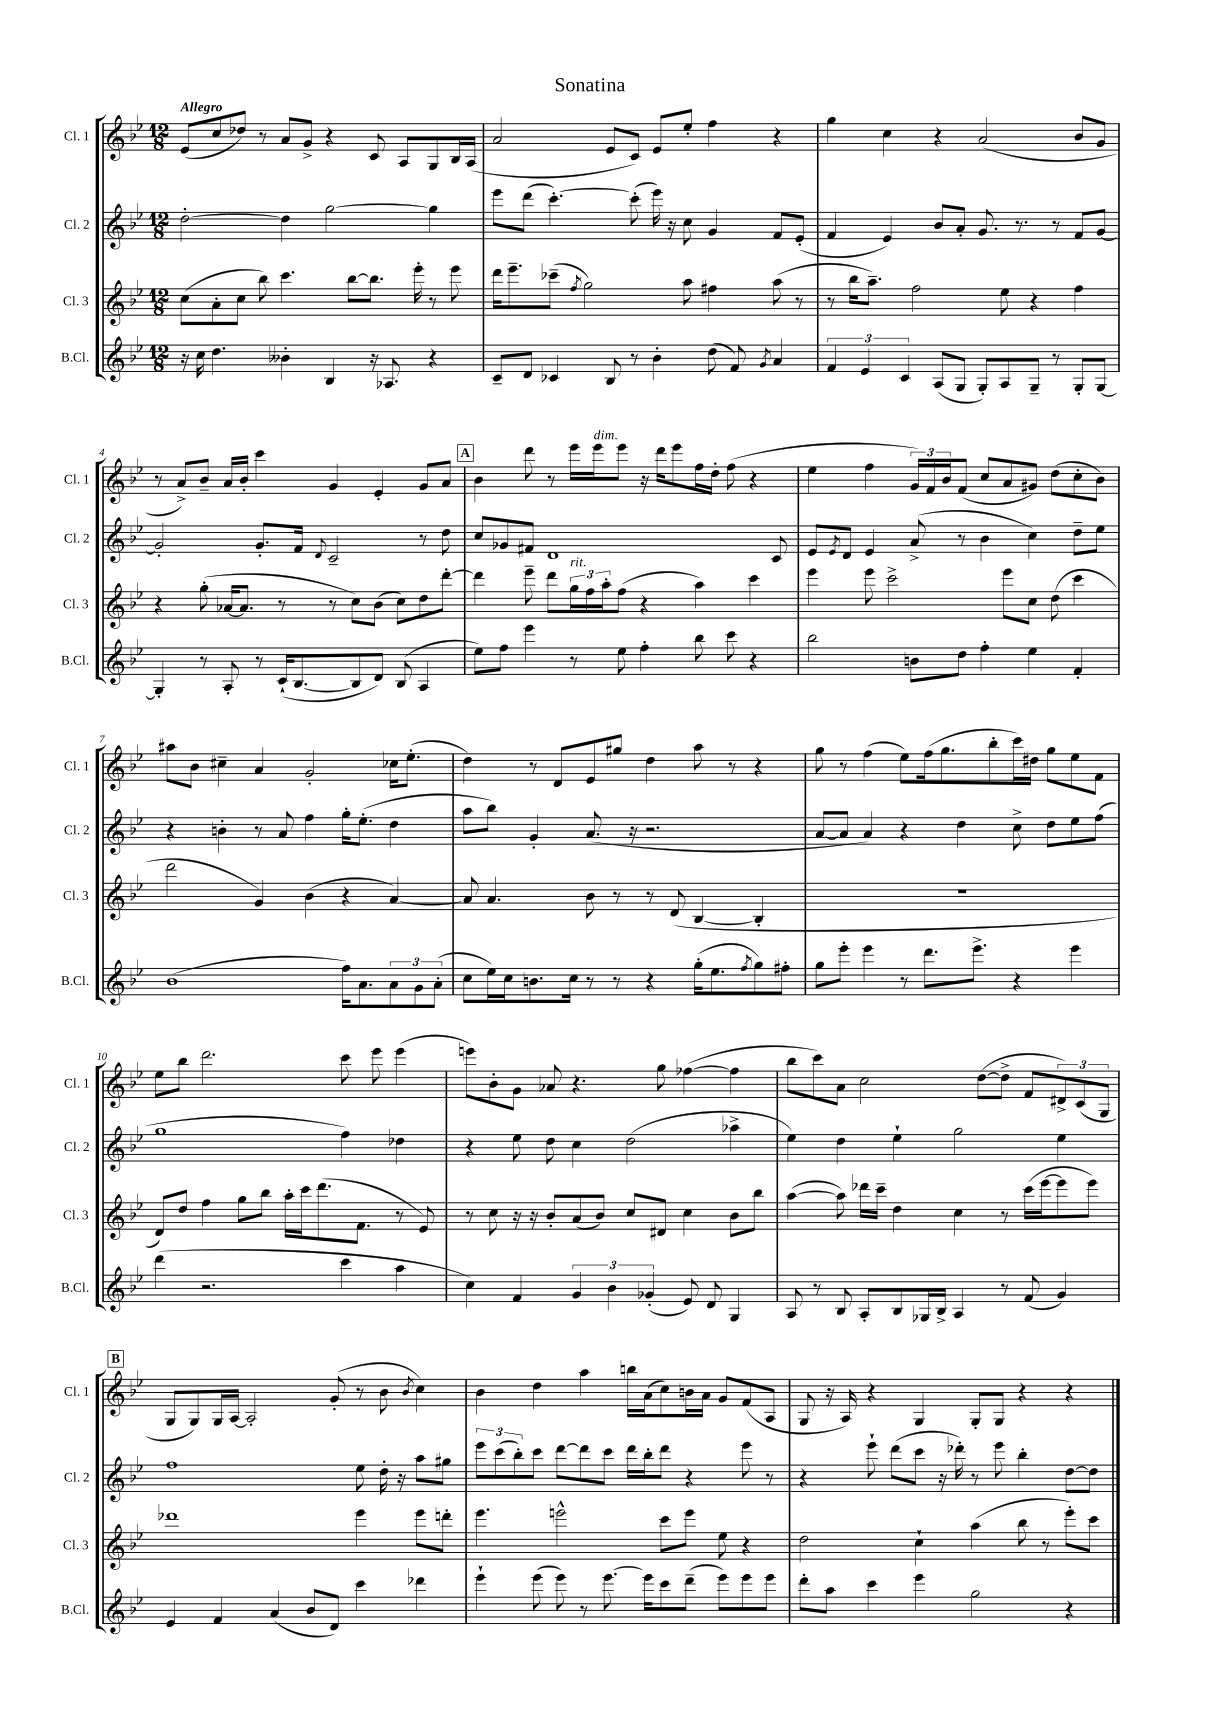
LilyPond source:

\header { title = "Sonatina" }
<<
\new StaffGroup <<
\new Staff = "s0" \with { instrumentName = "Cl. 1" shortInstrumentName = "Cl. 1" } {
    \clef treble \key bes \major \numericTimeSignature \time 12/8 \tempo "Allegro"
    ees'8( c''8 des''8) r8 a'8 g'8-> r4 c'8 a8 g8 bes16 a16( |
    a'2 ees'8 c'8) ees'8 ees''8-. f''4 r4 |
    g''4 c''4 r4 a'2( bes'8 g'8 |
    r8 a'8->) bes'8-- a'16 bes'16-. c'''4 g'4 ees'4-. g'8 a'8 |
    \mark \markup { \box "A" } bes'4 d'''8 r8 ees'''16 ees'''16^\markup { \italic "dim." } ees'''8 r16 d'''16 ees'''8 f''16 d''16-. f''8( r4 |
    ees''4 f''4 \tuplet 3/2 { g'16) f'16 bes'16 } f'8( c''8 a'8 gis'8) d''8( c''8-. bes'8) |
    ais''8 bes'8 cis''4-- a'4 g'2-. ces''16 ees''8.-.( |
    d''4) r8 d'8 ees'8 gis''8 d''4 a''8 r8 r4 |
    g''8 r8 f''4( ees''8) f''16( g''8. bes''8-. c'''16) dis''16 g''8 ees''8 f'8 |
    ees''8 bes''8 d'''2. c'''8 ees'''8 ees'''4( |
    e'''8) bes'8-. g'8 aes'8 r4. g''8 fes''4~( fes''4 |
    bes''8 c'''8) a'8 c''2 d''8~( d''8-> f'8 \tuplet 3/2 { dis'8->) c'8( g8 } |
    \mark \markup { \box "B" } g8 g8) g16 a16~ a2-. g'8-.( r8 bes'8 \acciaccatura { bes'8 } c''4) |
    bes'4 d''4 a''4 b''16 a'16( c''8) b'16 a'16 g'8 f'8( a8 |
    g8 r16 a16) r4 g4 g8-. g8 r4 r4 \bar "|." |
}
\new Staff = "s1" \with { instrumentName = "Cl. 2" shortInstrumentName = "Cl. 2" } {
    \clef treble \key bes \major \numericTimeSignature \time 12/8
    d''2~-. d''4 g''2~ g''4 |
    ees'''8 d'''8( c'''4.~-.) c'''8-.( ees'''16) r16 c''8 g'4 f'8 ees'8-.( |
    f'4 ees'4) bes'8 a'8-. g'8. r8. r8 f'8 g'8~ |
    g'2-. g'8.-. f'16 \appoggiatura { d'8 } c'2-- r8 d''8 |
    \mark \markup { \box "A" } c''8 ges'8 fis'8 d'1 c'8 |
    ees'8 \acciaccatura { ees'8 } d'8 ees'4 a'8->( r8 bes'4 c''4) d''8-- ees''8 |
    r4 b'4-. r8 a'8 f''4 g''16-. ees''8.-.( d''4 |
    a''8 bes''8) g'4-. a'8.( r16 r2. |
    a'8~ a'8 a'4) r4 d''4 c''8-> d''8 ees''8 f''8( |
    g''1 f''4) des''4 |
    r4 ees''8 d''8 c''4 d''2( aes''4-> |
    ees''4) d''4 ees''4-! g''2 ees''4 |
    \mark \markup { \box "B" } f''1 ees''8 d''16-. r16 a''8 gis''8 |
    \tuplet 3/2 { ees'''8 c'''8( bes''8-.) } c'''8 d'''8~ d'''8 c'''8 d'''16 bes''16-. d'''8 r4 ees'''8 r8 |
    r4 ees'''8-! d'''8( c'''8 r16 des'''16-.) r8 ees'''8 bes''4-. d''8~ d''8 \bar "|." |
}
\new Staff = "s2" \with { instrumentName = "Cl. 3" shortInstrumentName = "Cl. 3" } {
    \clef treble \key bes \major \numericTimeSignature \time 12/8
    c''8( a'8-. c''8 bes''8) c'''4. bes''8~ bes''8. ees'''16-. r8 ees'''8 |
    d'''16 ees'''8.-- ces'''8--( \acciaccatura { f''8 } g''2) a''8 fis''4 a''8( r8 |
    r8 bes''16 a''8.--) f''2 ees''8 r4 f''4 |
    r4 g''8-.( aes'16~ aes'8. r8 r8 c''8) bes'8( c''8) d''8 d'''8~-. |
    \mark \markup { \box "A" } d'''4 ees'''8-- d'''8 \tuplet 3/2 { g''16^\markup { \italic "rit." } f''16 a''16-. } f''8( r4 a''4) c'''4 |
    ees'''4 ees'''8 c'''2-> ees'''8 c''8 d''8( c'''4 |
    d'''2 g'4) bes'4( r4 a'4~) |
    a'8 a'4. bes'8 r8 r8 d'8( bes4~ bes4-. |
    R1. |
    d'8) d''8 f''4 g''8 bes''8 a''16-. c'''16 d'''8.( f'8. r8 ees'8) |
    r8 c''8 r16 r16 bes'8-. a'8( bes'8) c''8 dis'8 c''4 bes'8 bes''8 |
    a''4~( a''8) des'''16 c'''16-- d''4 c''4 r8 c'''16( ees'''16~ ees'''8 ees'''8) |
    \mark \markup { \box "B" } des'''1 ees'''4 ees'''8 d'''8-. |
    ees'''4. e'''2-^ c'''8 e'''8 ees''8 r4 |
    d''2 c''4-! a''4( bes''8 r8 ees'''8-.) c'''8 \bar "|." |
}
\new Staff = "s3" \with { instrumentName = "B.Cl." shortInstrumentName = "B.Cl." } {
    \clef treble \key bes \major \numericTimeSignature \time 12/8
    r16 c''16 d''4. beses'4-. bes4 r16 aes8. r4 |
    c'8-- d'8 ces'4 bes8 r8 bes'4-. d''8( f'8) \acciaccatura { g'8 } a'4 |
    \tuplet 3/2 { f'4 ees'4 c'4 } a8( g8 g8-.) a8 g8-- r8 g8-. g8~ |
    g4-. r8 a8-. r8 c'16-!( bes8.~ bes8 d'8) bes8( a4 |
    \mark \markup { \box "A" } ees''8) f''8 ees'''4 r8 ees''8 f''4-. bes''8 c'''8 r4 |
    bes''2 b'8 d''8 f''4-. ees''4 f'4-. |
    bes'1( f''16) a'8. \tuplet 3/2 { a'8 g'8 a'8-.( } |
    c''8 ees''16) c''16 b'8. c''16 r8 r8 r4 g''16-.( ees''8. \acciaccatura { f''8 } g''8) fis''8-. |
    g''8 ees'''8-. ees'''4 r8 d'''8. ees'''8.-> r4 ees'''4 |
    d'''4( r2. c'''4 a''4 |
    c''4) f'4 \tuplet 3/2 { g'4 bes'4 ges'4-.( } ees'8) d'8 g4 |
    a8 r8 bes8 a8-. bes8 ges16 bes16-> a4 r8 f'8( g'4) |
    \mark \markup { \box "B" } ees'4 f'4 a'4( bes'8 d'8) c'''4 des'''4 |
    ees'''4-! ees'''8( ees'''8) r8 ees'''8.~ ees'''16 c'''8 d'''8--( ees'''8) ees'''8 ees'''8 |
    d'''8-. a''8 c'''4 ees'''4 g''2 r4 \bar "|." |
}
>>
>>
